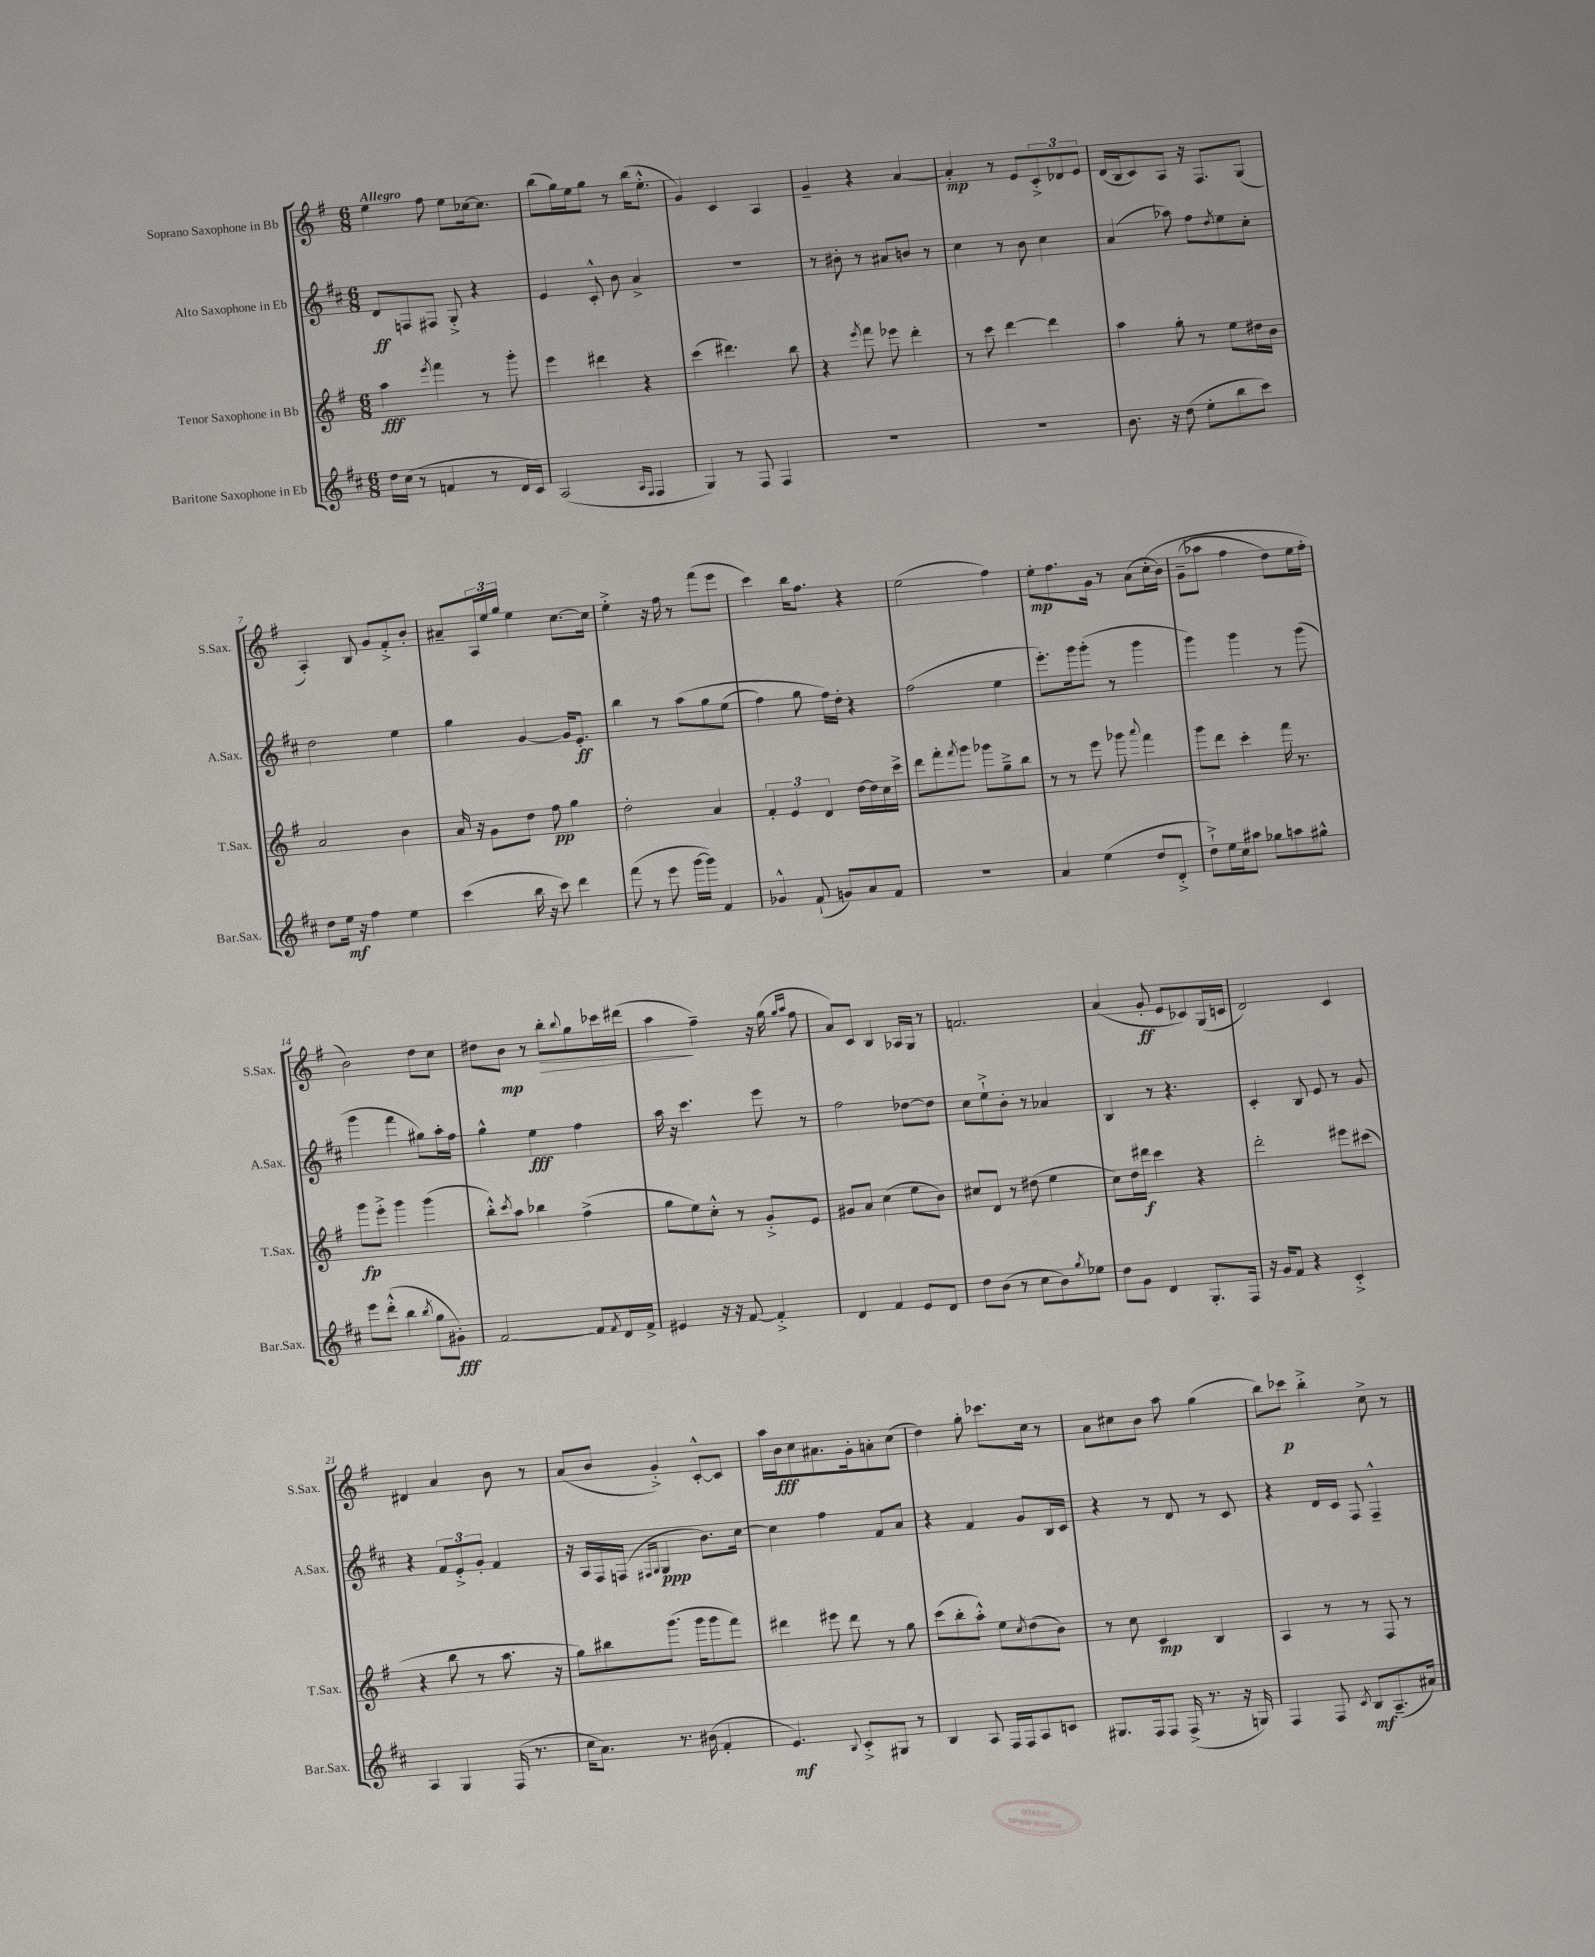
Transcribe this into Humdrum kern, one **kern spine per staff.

**kern	**dynam	**kern	**dynam	**kern	**dynam	**kern	**dynam
*part4	*part4	*part3	*part3	*part2	*part2	*part1	*part1
*staff4	*staff4	*staff3	*staff3	*staff2	*staff2	*staff1	*staff1
*I"Baritone Saxophone in Eb	*	*I"Tenor Saxophone in Bb	*	*I"Alto Saxophone in Eb	*	*I"Soprano Saxophone in Bb	*
*I'Bar.Sax.	*	*I'T.Sax.	*	*I'A.Sax.	*	*I'S.Sax.	*
*clefG2	*	*clefG2	*	*clefG2	*	*clefG2	*
*k[f#c#]	*	*k[f#]	*	*k[f#c#]	*	*k[f#]	*
*M6/8	*	*M6/8	*	*M6/8	*	*M6/8	*
=1	=1	=1	=1	=1	=1	=1	=1
!	!	!	!	!	!	!LO:TX:a:B:t=Allegro	!
16dd\LL	.	4aa\	fff	8d/L	ff	4ee\	.
(16cc#\JJ	.	.	.	.	.	.	.
8r	.	.	.	8Fn/	.	.	.
.	.	8qeee/	.	.	.	.	.
4fn/	.	4fff#\	.	8F#X/J	.	8ff#\	.
.	.	.	.	8G'^/	.	8ee\L	.
8r	.	8r	.	4r	.	[16cc-X\k	.
.	.	.	.	.	.	8.cc-\J]	.
16d/LL	.	8ggg'\	.	.	.	.	.
16c#/JJ)	.	.	.	.	.	.	.
=2	=2	=2	=2	=2	=2	=2	=2
(2A/	.	4eee\	.	4e/	.	(8bb\L	.
.	.	.	.	.	.	16gg\L)	.
.	.	.	.	.	.	16ee\J	.
.	.	4ddd#X\	.	8c#'^^/	.	8gg\J	.
.	.	.	.	8b\	.	8r	.
16qqA/LL	.	.	.	.	.	.	.
16qqF#/JJ	.	.	.	.	.	.	.
4F#/	.	4r	.	4a^/	.	(16bb\KL	.
.	.	.	.	.	.	8.ee'^^\J	.
=3	=3	=3	=3	=3	=3	=3	=3
4G/)	.	(4ccc\	.	2.r	.	4g/)	.
8r	.	4.ddd#X\)	.	.	.	4c/	.
8F#/	.	.	.	.	.	.	.
4F#/	.	.	.	.	.	4A/	.
.	.	8bb\	.	.	.	.	.
=4	=4	=4	=4	=4	=4	=4	=4
2.r	.	4r	.	8r	.	4g~/	.
.	.	.	.	8b#X'\	.	.	.
.	.	8qeee/	.	.	.	.	.
.	.	8fff#\	.	8r	.	4r	.
.	.	8eee-X\	.	8a#X/L	.	.	.
.	.	4ddd'\	.	8bn/J	.	[4a/	.
.	.	.	.	8r	.	.	.
=5	=5	=5	=5	=5	=5	=5	=5
2.r	.	8r	.	4cc#\	.	4a'/]	mp
.	.	8ccc\	.	.	.	.	.
.	.	[4ddd\	.	8r	.	8r	.
.	.	.	.	8b\	.	8e/L	.
.	.	4ddd\]	.	4cc#\	.	12c'^/	.
.	.	.	.	.	.	12d-X/	.
.	.	.	.	.	.	12e/J	.
=6	=6	=6	=6	=6	=6	=6	=6
8.b\	.	4aa\	.	(4a/	.	(16d/LL	.
.	.	.	.	.	.	16B/J	.
.	.	.	.	.	.	8c/)	.
16r	.	.	.	.	.	.	.
(8dd\	.	8gg'\	.	8aa-X\)	.	8A/J	.
8ee'\L	.	8r	.	8ff#\L	.	16r	.
.	.	.	.	.	.	8.F#/L	.
.	.	.	.	8qdd/	.	.	.
8bb\	.	8ee\L	.	8ee\	.	.	.
8ccc#\J)	.	16dd#X\L	.	8cc#'\J	.	(8G/J	.
.	.	16b\JJ	.	.	.	.	.
!!LO:LB:g=z
=7	=7	=7	=7	=7	=7	=7	=7
8dd\L	.	2a/	.	2dd\	.	4A'/)	.
16ee\Jk	mf	.	.	.	.	.	.
16r	.	.	.	.	.	.	.
4ff#\	.	.	.	.	.	8B/	.
.	.	.	.	.	.	8g/L	.
4ee\	.	4b\	.	4ee\	.	8f#'^/	.
.	.	.	.	.	.	8b'/J	.
=8	=8	=8	=8	=8	=8	=8	=8
(4ccc#\	.	16a/	.	4gg\	.	8a#X~/L	.
.	.	16r	.	.	.	.	.
.	.	8g\L	.	.	.	24A/L	.
.	.	.	.	.	.	24ee/	.
.	.	.	.	.	.	24gg/JJ	.
16bb\	.	8dd\J	.	[4g/	.	4ee\	.
16r	.	.	.	.	.	.	.
8ccc#\)	.	8ff#\	pp	.	.	.	.
4ddd\	.	4gg\	.	16g/KL]	.	[8.cc\L	.
.	.	.	.	8.e'/J	ff	.	.
.	.	.	.	.	.	16cc\Jk]	.
=9	=9	=9	=9	=9	=9	=9	=9
(8fff#\	.	2dd'\	.	4bb\	.	4ee'^\	.
8r	.	.	.	.	.	.	.
8eee\	.	.	.	8r	.	16r	.
.	.	.	.	.	.	16ff#\	.
[16ggg\LL	.	.	.	(8aa\L	.	8r	.
16ggg\JJ])	.	.	.	.	.	.	.
4f#/	.	4a/	.	8gg\	.	(8fff#\L	.
.	.	.	.	(8ee\J	.	8eee\J	.
=10	=10	=10	=10	=10	=10	=10	=10
4g-X^^/	.	6f#'/	.	4ff#\)	.	4ccc\)	.
.	.	6e/	.	.	.	.	.
(8f#`/	.	.	.	8gg\	.	16bb\KL	.
.	.	.	.	.	.	8.ff#\J	.
.	.	6d/	.	.	.	.	.
8gn/L)	.	.	.	16ff#\LL)	.	.	.
.	.	.	.	16dd'\JJ	.	.	.
8a/	.	[16dd\LL	.	4r	.	4r	.
.	.	16dd\]	.	.	.	.	.
8f#/J	.	16cc\	.	.	.	.	.
.	.	16ccc^\JJ	.	.	.	.	.
=11	=11	=11	=11	=11	=11	=11	=11
2.r	.	8ddd\L	.	(2ff#\	.	(2ee\	.
.	.	8fff#'\	.	.	.	.	.
.	.	8qfff#/	.	.	.	.	.
.	.	8ggg\J	.	.	.	.	.
.	.	8ggg-X\L	.	.	.	.	.
.	.	8gg~^\	.	4ee\	.	4ff#\)	.
.	.	8bb\J	.	.	.	.	.
=12	=12	=12	=12	=12	=12	=12	=12
4a/	.	8r	.	8.eee'\L)	.	8ee'\L	mp
.	.	8r	.	.	.	8.ff#\	.
.	.	.	.	16ggg\k	.	.	.
(4ee\	.	8eee\	.	(8ggg'\J	.	.	.
.	.	.	.	.	.	16g\Jk	.
.	.	8ggg-X\	.	8r	.	8r	.
.	.	8qqaaa/	.	.	.	.	.
8dd/L	.	4fff#\	.	4ggg\	.	(8a\L	.
8d'^/J	.	.	.	.	.	(16cc'\L	.
.	.	.	.	.	.	16b\JJ)	.
=13	=13	=13	=13	=13	=13	=13	=13
8dd`^\L)	.	8ggg\L	.	4ggg\)	.	(8g~\L	.
16ee\L	.	8ddd\J	.	.	.	8aa-X\J	.
16cc#\J	.	.	.	.	.	.	.
8aa#X\J	.	4ccc'\	.	4ggg\	.	4ff#\	.
8gg-X\L	.	.	.	.	.	.	.
8aan\	.	16fff#\	.	8r	.	8dd\L)	.
.	.	8.r	.	.	.	.	.
8gg#X^^\J	.	.	.	(8ggg\	.	16ee\L	.
.	.	.	.	.	.	16ff#'\JJ	.
!!LO:LB:g=z
=14	=14	=14	=14	=14	=14	=14	=14
8eee\L	.	8ggg\L	fp	4ggg\	.	2b\)	.
(8ddd'^^\J	.	8eee'^\J	.	.	.	.	.
4bb\	.	4ggg\	.	4fff#\	.	.	.
8qbb/	.	.	.	.	.	.	.
8gg\L	.	(4ggg\	.	8gg#X\L)	.	8dd\L	.
8g#X'\J)	fff	.	.	16aa'\L	.	8cc\J	.
.	.	.	.	16ff#\JJ	.	.	.
=15	=15	=15	=15	=15	=15	=15	=15
[2f#/	.	8bb'^^\L)	.	4gg^^\	.	8dd#X\L	.
.	.	8qccc/	.	.	.	.	.
.	.	8aa\J	.	.	.	8b\J	mp
.	.	4bb-X\	.	4ee\	fff	8r	.
!	!	!	!	!	!	!	!LO:HP:b
.	.	.	.	.	.	8bb'\L	>
.	.	.	.	.	.	8qqbb/	.
8f#/L]	.	(4ff#^\	.	4ff#\	.	8gg\	.
8qf#/	.	.	.	.	.	.	.
16d/L	.	.	.	.	.	16ccc-X\L	.
16f#^/JJ	.	.	.	.	.	(16ddd#X\JJ	.
=16	=16	=16	=16	=16	=16	=16	=16
4e#X/	.	8gg\L	.	16aa\	.	4aa\	.
.	.	.	.	16r	.	.	.
.	.	8ee\)	.	4.ccc#\	.	.	.
16r	.	8cc'^^\J	.	.	.	4ff#~\)	]
16r	.	.	.	.	.	.	.
[8f#/	.	8r	.	.	.	.	.
4f#'^/]	.	8g'^/L	.	8eee\	.	16r	.
.	.	.	.	.	.	(16gg\	.
.	.	.	.	.	.	16qqgg/LL	.
.	.	.	.	.	.	16qqaa/JJ	.
.	.	8e/J	.	8r	.	8ff#\	.
=17	=17	=17	=17	=17	=17	=17	=17
4d/	.	8g#X/L	.	2ff#\	.	8a/L)	.
.	.	8a/J	.	.	.	8c/J	.
4f#/	.	(4cc\	.	.	.	4B/	.
8e/L	.	8ee\L	.	[8dd-X\L	.	16A-X/LL	.
.	.	.	.	.	.	16G/JJ	.
8d/J	.	8b\J)	.	8dd-\J]	.	8r	.
=18	=18	=18	=18	=18	=18	=18	=18
8dd\L	.	8cc#X/L	.	8cc#\L	.	2.fn/	.
(8b\J	.	8d/J	.	8ee`^\	.	.	.
8r	.	8r	.	8b'\J	.	.	.
8cc#\L	.	(8dd#X\	.	8r	.	.	.
8b\)	.	4ee\	.	4a-X/	.	.	.
8qgg/	.	.	.	.	.	.	.
8ee-X\J	.	.	.	.	.	.	.
=19	=19	=19	=19	=19	=19	=19	=19
8dd\L	.	8cc\L)	.	4B/	.	(4a/	.
8g\J	.	16dd\L	.	.	.	.	.
.	.	16ddd#X\JJ	f	.	.	.	.
4d/	.	4ccc\	.	8r	.	8g'/	ff
.	.	.	.	4.r	.	8e/L	.
8.G'/L	.	4r	.	.	.	8c-X/)	.
.	.	.	.	.	.	(16G/L	.
16F#/Jk	.	.	.	.	.	16cn/JJ	.
=20	=20	=20	=20	=20	=20	=20	=20
16r	.	2ddd'\	.	4c#'/	.	2d/)	.
16g/KL	.	.	.	.	.	.	.
8f#/J	.	.	.	.	.	.	.
4r	.	.	.	8B/	.	.	.
.	.	.	.	8e/	.	.	.
4c#'^/	.	8eee#X\L	.	8r	.	4c/	.
.	.	(8ccc#X\J	.	8g/	.	.	.
!!LO:LB:g=z
=21	=21	=21	=21	=21	=21	=21	=21
4A/	.	4r	.	4r	.	4d#X/	.
4G/	.	8bb\	.	12f#/L	.	4a/	.
.	.	.	.	12e'^/	.	.	.
.	.	8r	.	.	.	.	.
.	.	.	.	12g'/J	.	.	.
(16F#/	.	8.aa\	.	4f#/	.	8b\	.
8.r	.	.	.	.	.	.	.
.	.	.	.	.	.	8r	.
.	.	16r	.	.	.	.	.
=22	=22	=22	=22	=22	=22	=22	=22
16cc#\KL	.	8gg\L)	.	16r	.	(8a/L	.
8.a\J)	.	.	.	16A/LL	.	.	.
.	.	8bb#X\	.	16F#/	.	8b/J	.
.	.	.	.	(16Fn/JJ	.	.	.
.	.	.	.	16qqF#X/LL	.	.	.
.	.	.	.	16qqG/JJ	.	.	.
8.r	.	(8.ggg\J	.	4G/	ppp	4g'^/)	.
(16b#X\	.	16ggg\KL	.	.	.	.	.
4f#'/	.	8ggg\	.	8.b\L)	.	[8c'^^/L	.
.	.	8fff#\J)	.	.	.	8c/J]	.
.	.	.	.	[16cc#\Jk	.	.	.
=23	=23	=23	=23	=23	=23	=23	=23
4.e/)	mf	4ddd#X\	.	4cc#\]	.	16aa\LL	.
.	.	.	.	.	.	16b\J	fff
.	.	.	.	.	.	8cc\	.
.	.	8eee#X\	.	4ff#\	.	8.a#X\	.
8qqB/	.	.	.	.	.	.	.
8c#'^/L	.	8ddd#\	.	.	.	.	.
.	.	.	.	.	.	16g'\k	.
8G#X/J	.	8r	.	8f#/L	.	8an'\	.
8r	.	8gg\	.	8a/J	.	(8cc\J	.
=24	=24	=24	=24	=24	=24	=24	=24
4B/	.	(8ccc\L	.	4r	.	4dd\)	.
.	.	8bb'\	.	.	.	.	.
8A/	.	8aa'^^\J)	.	4f#/	.	8gg'\	.
16F#/LL	.	8ee\L	.	.	.	8.ccc-X\L	.
16F#/J	.	.	.	.	.	.	.
.	.	8qcc/	.	.	.	.	.
8A/	.	(8dd\	.	8g/L	.	.	.
.	.	.	.	.	.	16cc\Jk	.
8cn/J	.	8b\J)	.	16B/L	.	8r	.
.	.	.	.	16c#/JJ	.	.	.
=25	=25	=25	=25	=25	=25	=25	=25
8.G#X/L	.	8r	.	4r	.	8a\L	.
.	.	8cc\	.	.	.	8cc#X\	.
16F#/k	.	.	.	.	.	.	.
8F#/J	.	4c/	mp	8r	.	8b\J	.
(16F#^/	.	.	.	8d/	.	8aa\	.
8.r	.	.	.	.	.	.	.
.	.	4B/	.	8r	.	(4gg\	.
16r	.	.	.	8c#/	.	.	.
16Gn/)	.	.	.	.	.	.	.
=26	=26	=26	=26	=26	=26	=26	=26
4F#/	.	4A/	.	4r	.	8bb\L)	.
.	.	.	.	.	.	8ccc-X\J	p
8F#/	.	8r	.	16d/LL	.	4bb'^\	.
.	.	.	.	16c#/JJ	.	.	.
8qc#/	.	.	.	.	.	.	.
8B/L	mf	8r	.	8F#/	.	.	.
(8.A~/	.	8F#/	.	4F#~^^/	.	8cc^\	.
.	.	8r	.	.	.	8r	.
16a#X/Jk)	.	.	.	.	.	.	.
==	==	==	==	==	==	==	==
*-	*-	*-	*-	*-	*-	*-	*-
